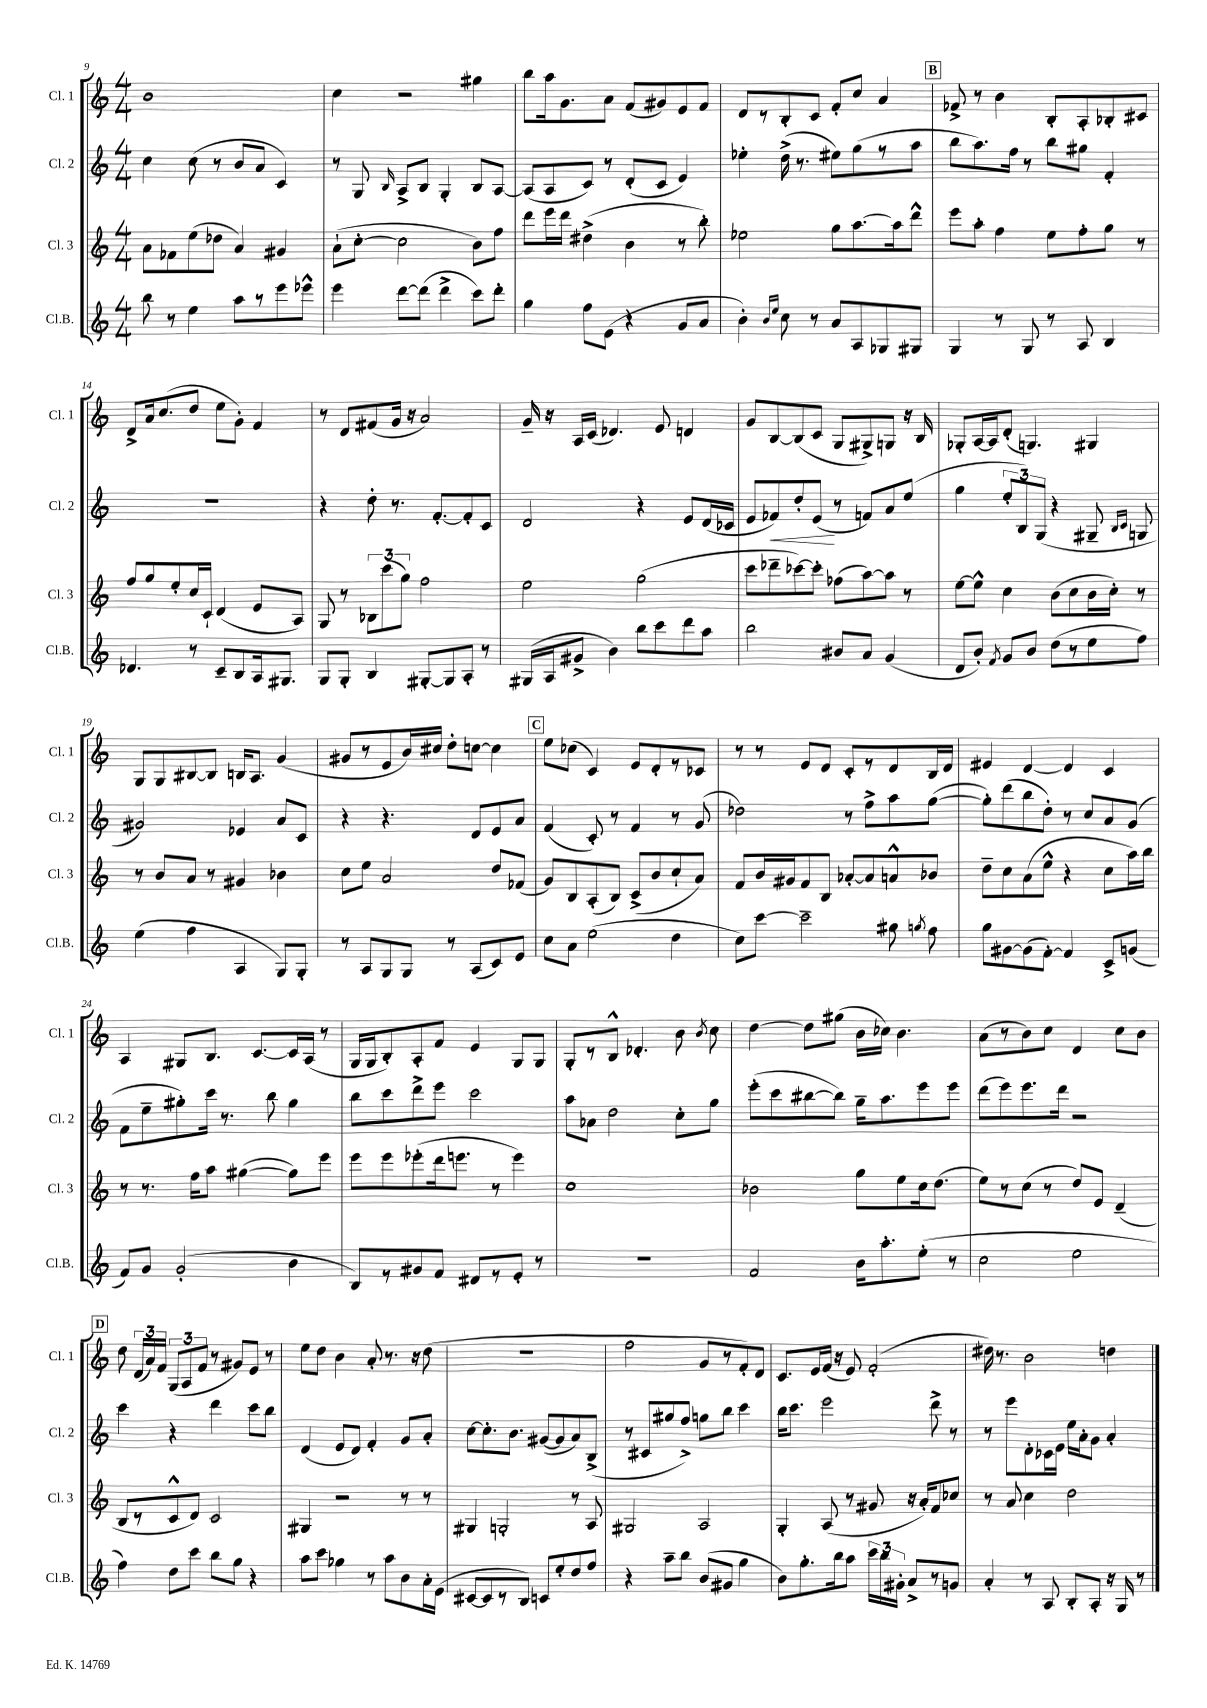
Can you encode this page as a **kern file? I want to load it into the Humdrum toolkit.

**kern	**kern	**kern	**kern
*staff4	*staff3	*staff2	*staff1
*clefG2	*clefG2	*clefG2	*clefG2
*k[]	*k[]	*k[]	*k[]
*M4/4	*M4/4	*M4/4	*M4/4
8bb\	8a\L	4cc\	1b
8r	8f-\	.	.
4ee\	(8ee\	(8cc\	.
.	8dd-\J	8r	.
8aa\L	4a/)	8b/L	.
8r	.	8a/J	.
8eee\	4g#/	4c/)	.
8eee-^^\J	.	.	.
=	=	=	=
4eee\	(8a`\L	8r	4cc\
.	[8cc'\J	8G/	.
.	.	16qqB/	.
[8ddd\L	2cc\]	8A^/L	2r
(8ddd\]J	.	8B/J	.
4ddd^\	.	4G'/	.
8ccc\L)	8b\L)	8B/L	4gg#\
8ddd'\J	8ff\J	[8A/J	.
=	=	=	=
4gg\	8ddd\L	(8A/]L	8bb\L
.	16eee\L	8A/	16aa\k
.	16ddd\JJ	.	8.g\
8ff\L	(4dd#^\	8c/J)	.
(8e\J	.	8r	8a\J
4r	4b\	(8d'/L	(8f/L
.	.	8c/J	8g#/)
8g/L	8r	4e/)	8e/
8a/J	8bb'\)	.	8f/J
=	=	=	=
4b'\)	2ee-\	4ee-'\	8d/L
.	.	.	8r
16qqb/LL	.	.	.
16qqee/JJ	.	.	.
8cc\	.	(16dd^\	8B'/
.	.	8.r	.
8r	.	.	8c/J
8a/L	8gg\L	8ee#\L)	8f'/L
8A/	[8.aa\	(8gg\	8cc/J
8G-/	.	8r	4a/
.	16aa\]k	.	.
8G#/J	8ddd^^\J	8aa\J	.
=	=	=	=
4G/	8eee\L	8bb\L	8f-^/
.	8aa'\J	8.aa\)	8r
8r	4ff\	.	4b\
.	.	16ff\Jk	.
8G/	.	8r	.
8r	8ee\L	8bb\L	8B'/L
8A/	8ff'\	8gg#\J	8A'/
4B/	8gg\J	4f'/	8B-'/
.	8r	.	8c#/J
=	=	=	=
4.d-/	8ff/L	1r	8d^/L
.	8gg/	.	16a/k
.	.	.	(8.cc/
.	8ee'/	.	.
8r	16cc/L	.	8dd/J
.	16c`/JJ	.	.
8c~/L	(4d/	.	8ee\L
8B/	.	.	8g'\J)
16A/k	8e/L	.	4f/
8.G#/J	.	.	.
.	8A/J)	.	.
=	=	=	=
8G/L	8G/	4r	8r
8G'/J	8r	.	8d/L
4B/	12B-\L	8dd'\	(8f#/
.	(12ccc\	.	.
.	.	8.r	16g/Jk
.	12gg\J)	.	.
.	.	.	16r
[8G#'/L	2ff\	.	2a/)
.	.	[8.f'/L	.
8G#/]	.	.	.
8A'/J	.	8f'/]	.
8r	.	8c/J	.
=	=	=	=
(16G#/LL	2ee\	2d/	16g~/
16A/J	.	.	16r
8g#^/J	.	.	16A/LL
.	.	.	(16c/JJ
4b\)	.	.	4.d-/)
8bb\L	(2gg\	4r	.
8ccc\	.	.	8e/
8ddd\	.	8e/L	4d/
8aa\J	.	(16d/L	.
.	.	16c-/JJ	.
=	=	=	=
2bb\	8ccc\L	8e/L	8g/L
.	8ddd-~\	8f-/)	[8B/
.	[8ccc-\)	8dd'/	(8B/]
.	8ccc-'\]J	(8e/J	8c/J
8b#/L	(8ff-\L	8r	8G/L
8a/J	[8aa\)	8f/L)	8G#^/)
(4g/	8aa\]J	8a/	8G/J
.	8r	(8ee/J	16r
.	.	.	16B/
=	=	=	=
8d/L	[8ee\L	4gg\	8G-'/L
8b'/J)	8ee^^\]J	.	[16A/L
.	.	.	16A/]J
8qf/	.	.	.
8g/L	4cc\	12ee'/L	(8d'/J
.	.	12B/)	.
8b/J	.	.	4.G/)
.	.	(12G/J	.
(8dd\L	(8b\L	4r	.
8r	8cc\	.	.
8ee\	16b\L	8G#~/	4G#/
.	16cc'\JJ)	.	.
.	.	16qqB/LL	.
.	.	16qqc/JJ	.
8ff\J)	8r	8G/	.
=	=	=	=
(4ee\	8r	2g#/)	8G/L
.	8b/L	.	8G/
4ff\	8a/J	.	[8B#/
.	8r	.	8B#/]J
4A/	4g#/	4e-/	16B/LK
.	.	.	8.A/J
8G/L)	4b-\	8a/L	(4g/
8G'/J	.	8c/J	.
=	=	=	=
8r	8cc\L	4r	8g#/L
8A/L	8ee\J	.	8r
8G/	2a/	4.r	8e/
8G/J	.	.	16b/L)
.	.	.	16cc#/JJ
8r	.	.	8dd'\L
(8A/L	.	8d/L	[8cc\J
8c/)	8dd/L	8e/	4cc\]
8e/J	(8f-/J	8a/J	.
=	=	=	=
8cc\L	8g/L)	(4f/	8ee\L
8a\J	8B/	.	(8cc-\J
(2ee\	(8A'/	8c'/)	4c/)
.	8B/J)	8r	.
.	(8c^/L	4f/	8e/L
.	8b/	.	8d'/
4dd\	8cc`/	8r	8r
.	8a/J)	(8g/	8c-/J
=	=	=	=
8cc\L)	8f/L	2dd-\)	8r
[8ccc\J	16b/L	.	8r
.	16g#/J	.	.
2ccc~\]	8f/	.	8e/L
.	8B/J	.	8d/J
.	[8a-'/L	8r	8c'/L
.	8a-/]	8ff^\L	8r
8gg#\	8a^^/	8aa\	8d/
8qgg/	.	.	.
8ff\	8b-/J	([8gg\J	16B/L
.	.	.	16d/JJ
=	=	=	=
8gg\L	8dd~\L	8gg'\]L)	4e#/
[8g#\	8cc\	(8ddd\	.
(8g#\]	(8a\	8bb\	[4d/
[8f'\J)	8ee^^\J	8dd'\J)	.
4f/]	4r	8r	4d/]
.	.	8cc/L	.
8c^/L	8cc\L	8a/	4c/
(8g/J	16aa\L)	(8g/J	.
.	16bb\JJ	.	.
=	=	=	=
8f/L)	8r	8f\L	4A/
8g/J	8.r	8ee~\	.
(2g'/	.	8gg#'\)	8G#/L
.	16ff\LK	.	.
.	8aa\J	16ccc\Jk	8.B/J
.	.	8.r	.
.	([4gg#\	.	.
.	.	.	[8.c/L
.	.	8bb\	.
4b\	8gg#\]L)	4gg#\	16c/]L
.	.	.	(16A/JJ
.	8eee\J	.	8r
=	=	=	=
8B/L)	8eee\L	8bb\L	16G/LL
.	.	.	16G/J
8r	8eee\	8ccc\	8B'/)
8g#/	(8eee-'\	8ddd^\	8A'/
8f/J	16ddd\k	8eee\J	8f/J
.	8.eee\J	.	.
8d#/L	.	2ccc\	4e/
8r	8r	.	.
8e'/J	4eee\)	.	8G/L
8r	.	.	8G/J
=	=	=	=
1r	1cc	8aa\L	8G'/L
.	.	8a-\J	8r
.	.	2dd\	8B^^/J
.	.	.	4.d-'/
.	.	8cc'\L	8b\
.	.	.	8qb/
.	.	8gg\J	8cc\
=	=	=	=
2f/	2b-\	(8eee'\L	[4dd\
.	.	8ccc\	.
.	.	[8bb#\	8dd\]L
.	.	8bb#\]J)	(8gg#\J
16b\LK	8gg\L	16gg~\LK	16b\LL
8.aa'\	.	8.aa\	16cc-\JJ)
.	8ee\	.	4.b\
(8ee'\J	16cc\k	8eee\	.
.	(8.dd\J	.	.
8r	.	8eee\J	.
=	=	=	=
2cc\	8ee\L)	(8ddd\L	(8a\L
.	8r	8eee\)	8r
.	(8cc\J	8.eee\	8b\)
.	8r	.	8cc\J
.	.	16ddd\Jk	.
2ee\	8dd/L)	2r	4d/
.	8e/J	.	.
.	(4d~/	.	8cc\L
.	.	.	8b\J
=	=	=	=
4ff\)	8B/L	4ccc\	8dd\
.	8r	.	(24d/LL
.	.	.	24a/)
.	.	.	24f/JJ
8dd\L	8c^^/	4r	(12G/L
.	.	.	12A/
8ccc\J	8d/J)	.	.
.	.	.	12f/J
8bb\L	2c/	4ddd\	8r
8gg\J	.	.	8g#/L)
4r	.	8ccc\L	8e/J
.	.	8bb\J	8r
=	=	=	=
8aa\L	4G#/	(4d/	8ee\L
8ccc\J	.	.	8dd\J
4gg-\	2r	8e/L	4b\
.	.	8d/J)	.
8r	.	4f'/	8a'/
8aa\L	.	.	8.r
8b\	8r	8g/L	.
.	.	.	16r
16a'\L	8r	8a'/J	(8dd\
(16e\JJ	.	.	.
=	=	=	=
[8c#/L	4G#/	[8cc\L	1r
8c#/]	.	8.cc'\]	.
8r	2G'/	.	.
.	.	8.b\J	.
8B/J)	.	.	.
8c/L	.	([8g#/L	.
8ee'/	.	8g#/]	.
8dd/	8r	8a/)	.
8ff/J	8A/	(8B^/J	.
=	=	=	=
4r	2G#/	8r	2ff\
.	.	8c#/L	.
8aa~\L	.	8gg#/	.
8bb\J	.	8ff^/J)	.
(8b/L	2A/	8gg\L	8g/L
8g#/J	.	8bb\J	8r
4gg\	.	4ccc\	8f'/)
.	.	.	8d/J
=	=	=	=
8b\L)	4G'/	16bb\LK	8.c/L
.	.	8.ccc\J	.
8.gg'\	.	.	.
.	.	.	16e/L
.	(8A/	2eee\	(16f/JJ
16bb\k	.	.	16r
8aa\J	8r	.	8e/)
24ccc\LL	8g#/	.	(2f'/
24bb\	.	.	.
24g#'\JJ	.	.	.
8a^/L	16r	.	.
.	16a'/LK)	.	.
8r	8f/	8ddd^\	.
8g/J	8cc-/J	8r	.
=	=	=	=
4a'/	8r	8r	16dd#\)
.	.	.	8.r
.	8a/	8eee\L	.
8r	4cc\	8d'\	2b\
8A/	.	16c-\L	.
.	.	16e\JJ	.
8B'/L	2dd\	16ee\LL	.
.	.	16a'\J	.
8A'/J	.	8g\J	.
16r	.	4a'/	4dd\
16G/	.	.	.
8r	.	.	.
==	==	==	==
*-	*-	*-	*-
